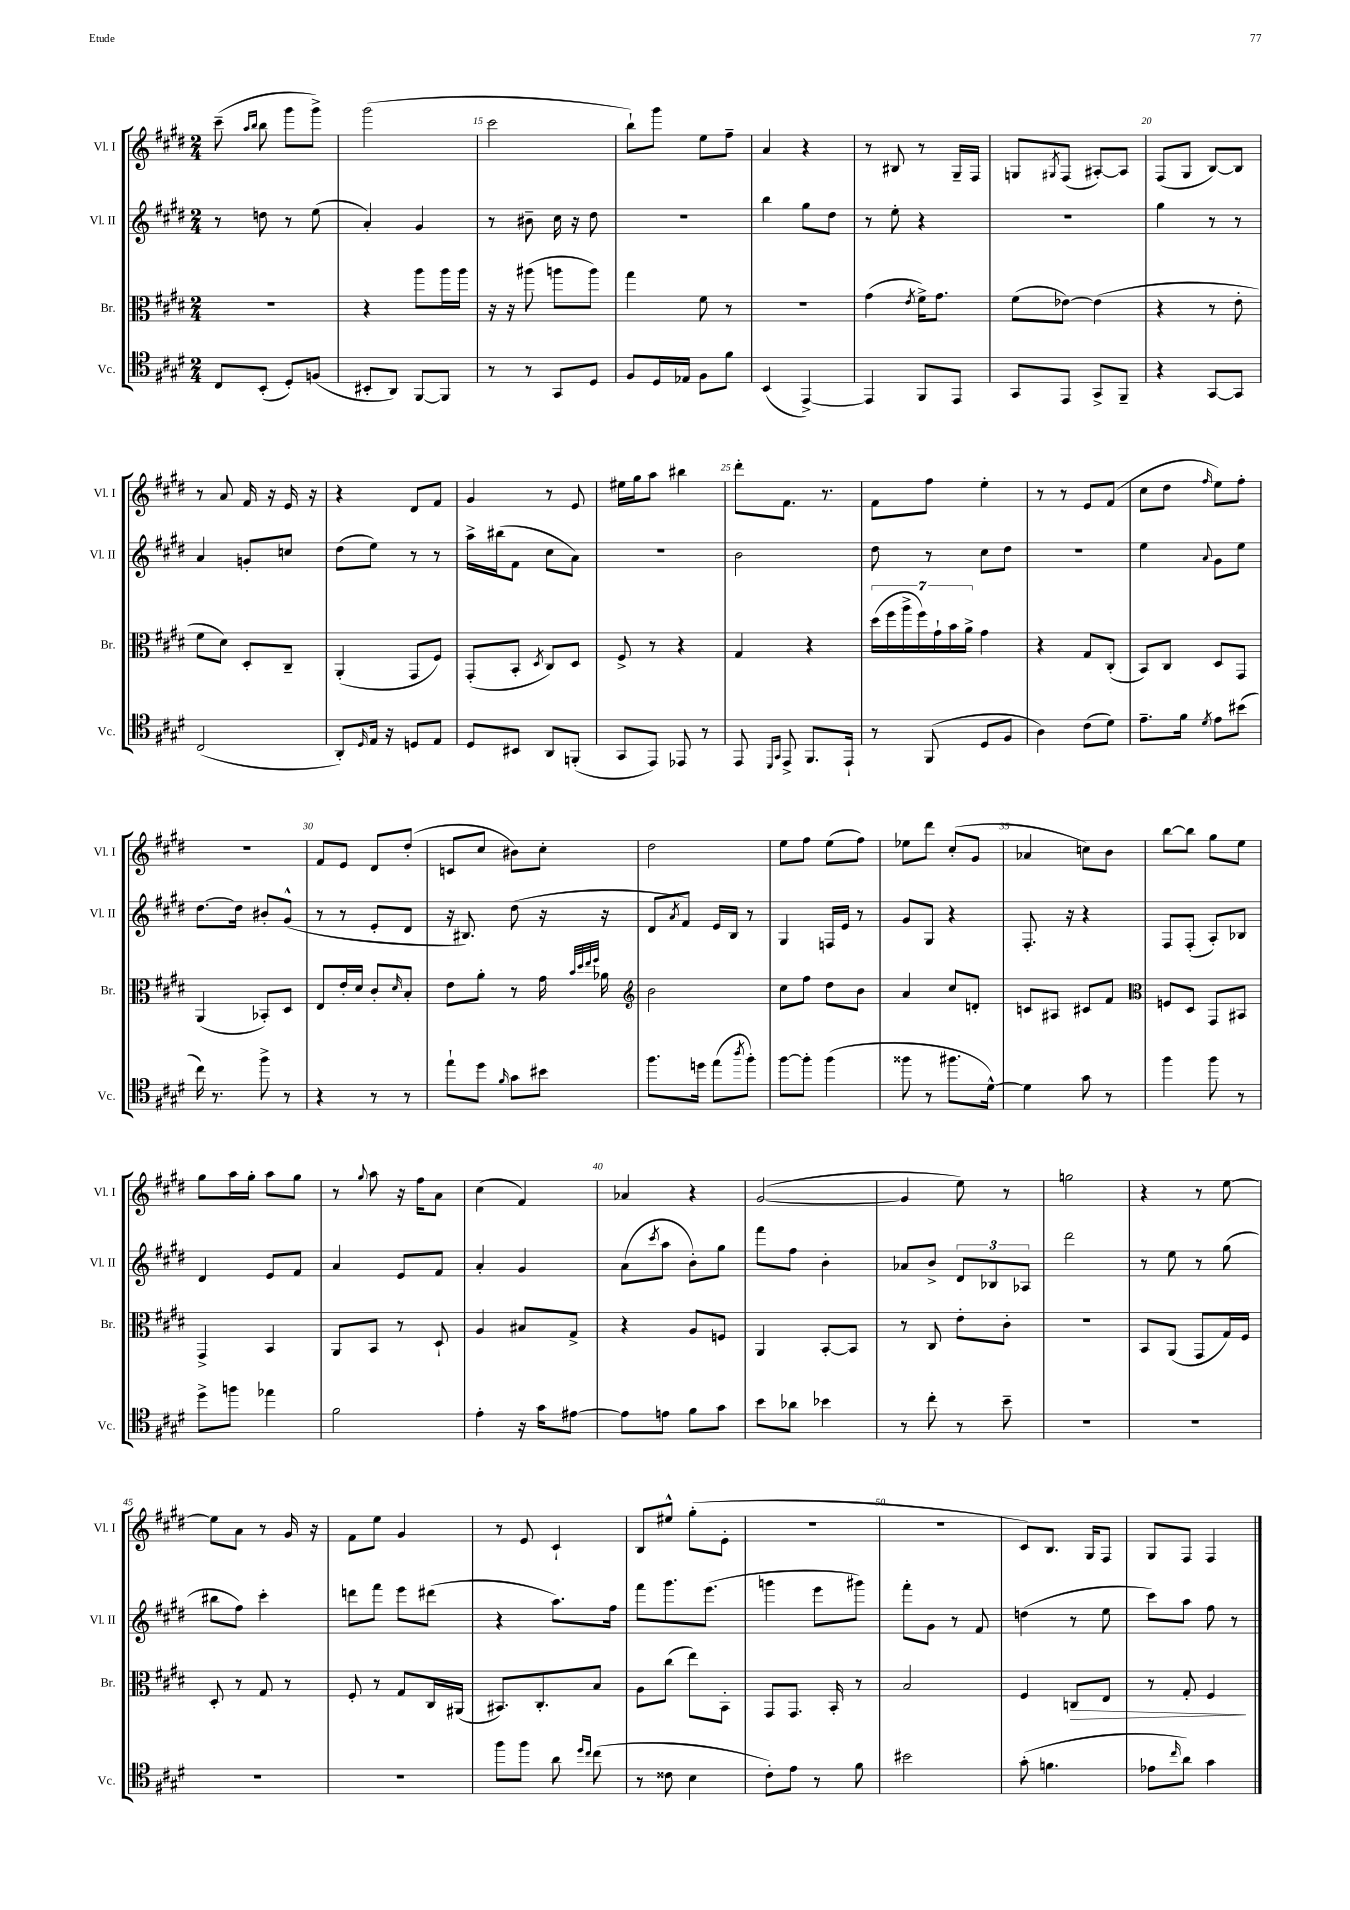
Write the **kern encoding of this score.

**kern	**kern	**kern	**kern
*staff4	*staff3	*staff2	*staff1
*clefC4	*clefC3	*clefG2	*clefG2
*k[f#c#g#d#]	*k[f#c#g#d#]	*k[f#c#g#d#]	*k[f#c#g#d#]
*M2/4	*M2/4	*M2/4	*M2/4
8C#	2r	8r	(8ccc#~
.	.	.	16qqaa
.	.	.	16qqbb
(8BB'	.	8dd	8bb
8D#')	.	8r	8ggg#
(8F	.	(8ee	8ggg#^)
=	=	=	=
8BB#'	4r	4a')	(2ggg#
8AA)	.	.	.
[8FF#	8aa	4g#	.
8FF#]	16aa	.	.
.	16aa	.	.
=	=	=	=
8r	16r	8r	2ccc#
.	16r	.	.
8r	(8aa#	8b#~	.
8GG#	8aa	16cc#	.
.	.	16r	.
8D#	8aa)	8dd#	.
=	=	=	=
8F#	4gg#	2r	8bb`)
16D#	.	.	8ggg#
16E-	.	.	.
8F#	8f#	.	8ee
8f#	8r	.	8ff#~
=	=	=	=
(4BB	2r	4bb	4a
[4EE^)	.	8gg#	4r
.	.	8dd#	.
=	=	=	=
4EE]	(4g#	8r	8r
.	.	8ee'	8B#
.	8qe	.	.
8FF#	16f#^)	4r	8r
.	8.g#	.	.
8EE	.	.	16G#~
.	.	.	16F#
=	=	=	=
8GG#	(8f#	2r	8G
.	.	.	8qG#
8EE	[8e-)	.	(8F#
8GG#^	(4e-]	.	[8A#')
8FF#~	.	.	8A#]
=	=	=	=
4r	4r	4gg#	(8F#
.	.	.	8G#
[8GG#	8r	8r	[8B)
8GG#]	8e'	8r	8B]
=	=	=	=
(2C#	8f#	4a	8r
.	8d#)	.	8a
.	8D#'	8g'	16f#
.	.	.	16r
.	8C#~	8cc	16e
.	.	.	16r
=	=	=	=
8AA')	(4AA'	(8dd#	4r
16qqD#	.	.	.
16E	.	8ee)	.
16r	.	.	.
8D	8GG#	8r	8d#
8E	8F#)	8r	8f#
=	=	=	=
8D#	(8GG#'	16aa^	4g#
.	.	(16bb#	.
8BB#	8BB'	8f#	.
.	8qD#	.	.
8AA	8C#)	8cc#	8r
(8FF'	8D#	8a)	8e
=	=	=	=
8GG#	8F#^	2r	16ee#
.	.	.	16gg#
8EE)	8r	.	8aa
8EE-	4r	.	4bb#
8r	.	.	.
=	=	=	=
8EE	4G#	2b	8ddd#'
16qqDD#	.	.	.
16qqGG#	.	.	.
8EE^	.	.	8.f#
8.FF#	4r	.	.
.	.	.	8.r
16EE`	.	.	.
=	=	=	=
8r	(28dd#	8dd#	8f#
.	28ff#	.	.
.	28aa^	.	.
.	28ff#)	.	.
(8FF#	.	8r	8ff#
.	28g#`	.	.
.	28b	.	.
.	28a^	.	.
8D#	4g#	8cc#	4ee'
8F#	.	8dd#	.
=	=	=	=
4A)	4r	2r	8r
.	.	.	8r
(8c#	8G#	.	8e
8d#)	(8C#'	.	(8f#
=	=	=	=
8.e~	8BB)	4ee	8cc#
.	8C#	.	8dd#
16f#	.	.	.
8qd#	.	8qqa	16qqff#
8e	8D#	8g#	8ee)
(8b#	8GG#	8ee	8ff#'
=	=	=	=
16cc#)	(4AA	[8.dd#	2r
8.r	.	.	.
.	.	16dd#]	.
8ff#^	8BB-')	8b#'	.
8r	8D#	(8g#^^	.
=	=	=	=
4r	8E	8r	8f#
.	16e'	8r	8e
.	16d#	.	.
8r	8c#'	8e'	8d#
.	16qqd#	.	.
8r	8B'	8d#	(8dd#'
=	=	=	=
8ee`	8e	16r	8c
.	.	8.B#)	.
8dd#	8a'	.	8cc#
16qqf#	.	.	.
8g#	8r	(8dd#	8b#)
8b#	16g#	16r	8cc#'
.	32qqb	.	.
.	32qqdd#	.	.
.	32qqee	.	.
.	32qqff#	.	.
.	16a-	16r	.
=	=	=	=
*	*clefG2	*	*
8.ff#	2b	8d#	2dd#
.	.	8qa	.
.	.	8f#)	.
16dd	.	.	.
(8ee	.	16e	.
.	.	16B	.
8qaa	.	.	.
8ff#')	.	8r	.
=	=	=	=
[8ff#	8cc#	4G#	8ee
8ff#']	8ff#	.	8ff#
(4ff#	8dd#	16F	(8ee
.	.	16e	.
.	8b	8r	8ff#)
=	=	=	=
8ff##	4a	8g#	8ee-
8r	.	8G#	8ddd#
8.ff#	8cc#	4r	(8cc#'
.	8d'	.	8g#
[16d#^^)	.	.	.
=	=	=	=
4d#]	8c	8.F#'	4a-
.	8A#	.	.
.	.	16r	.
8g#	8c#	4r	8cc)
8r	8f#	.	8b
=	=	=	=
*	*clefC3	*	*
4ff#	8F	8F#	[8bb
.	8D#	(8F#'	8bb]
8ff#	8GG#	8A')	8gg#
8r	8BB#	8B-	8ee
=	=	=	=
8dd#^	4GG#^	4d#	8gg#
8ff	.	.	16aa
.	.	.	16gg#'
4ee-	4BB	8e	8aa
.	.	8f#	8gg#
=	=	=	=
2f#	8AA	4a	8r
.	.	.	8qqgg#
.	8BB	.	8aa
.	8r	8e	16r
.	.	.	16ff#
.	8D#`	8f#	8a
=	=	=	=
4e'	4A	4a'	(4cc#
16r	8B#	4g#	4f#)
16g#	.	.	.
[8e#	8G#^	.	.
=	=	=	=
8e#]	4r	(8a	4a-
.	.	8qccc#	.
8e	.	8aa	.
8f#	8A	8b')	4r
8g#	8F	8gg#	.
=	=	=	=
8b	4AA	8fff#	([2g#
8a-	.	8ff#	.
4b-	[8BB'	4b'	.
.	8BB]	.	.
=	=	=	=
8r	8r	8a-	4g#]
8cc#'	8C#	8b^	.
8r	8e'	12d#	8ee)
.	.	12B-	.
8b~	8c#'	.	8r
.	.	12A-	.
=	=	=	=
2r	2r	2ddd#	2gg
=	=	=	=
2r	8BB	8r	4r
.	(8AA	8ee	.
.	8GG#	8r	8r
.	16G#)	(8gg#	[8ee
.	16F#	.	.
=	=	=	=
2r	8D#'	8bb#	8ee]
.	8r	8ff#)	8a
.	8G#	4ccc#'	8r
.	8r	.	16g#
.	.	.	16r
=	=	=	=
2r	8F#'	8ddd	8f#
.	8r	8fff#	8ee
.	8G#	8eee	4g#
.	16C#	(8ddd#	.
.	(16AA#	.	.
=	=	=	=
8ff#	8.BB#)	4r	8r
8ff#	.	.	8e
.	8.C#'	.	.
8a	.	8.aa)	4c#`
16qqdd#	.	.	.
16qqcc#	.	.	.
(8cc#	8B	.	.
.	.	16ff#	.
=	=	=	=
8r	8A	8fff#	8B
8c##	(8cc#	8.ggg#	8ee#^^
4B	8ee)	.	(8gg#'
.	.	(8.eee	.
.	8BB'	.	8e'
=	=	=	=
8c#')	8GG#	4ggg	2r
8e	8.GG#	.	.
8r	.	8eee	.
.	16BB'	.	.
8f#	8r	8ggg#)	.
=	=	=	=
2b#	2B	8fff#'	2r
.	.	8g#	.
.	.	8r	.
.	.	8f#	.
=	=	=	=
(8g#'	4F#	(4dd	8c#)
4.f	.	.	8.B
.	8C	8r	.
.	.	.	16G#
.	8E	8ee	8F#
=	=	=	=
8e-	8r	8ccc#)	8G#
16qqcc#	.	.	.
8a)	8G#'	8aa	8F#
4g#	4F#	8ff#	4F#
.	.	8r	.
==	==	==	==
*-	*-	*-	*-
